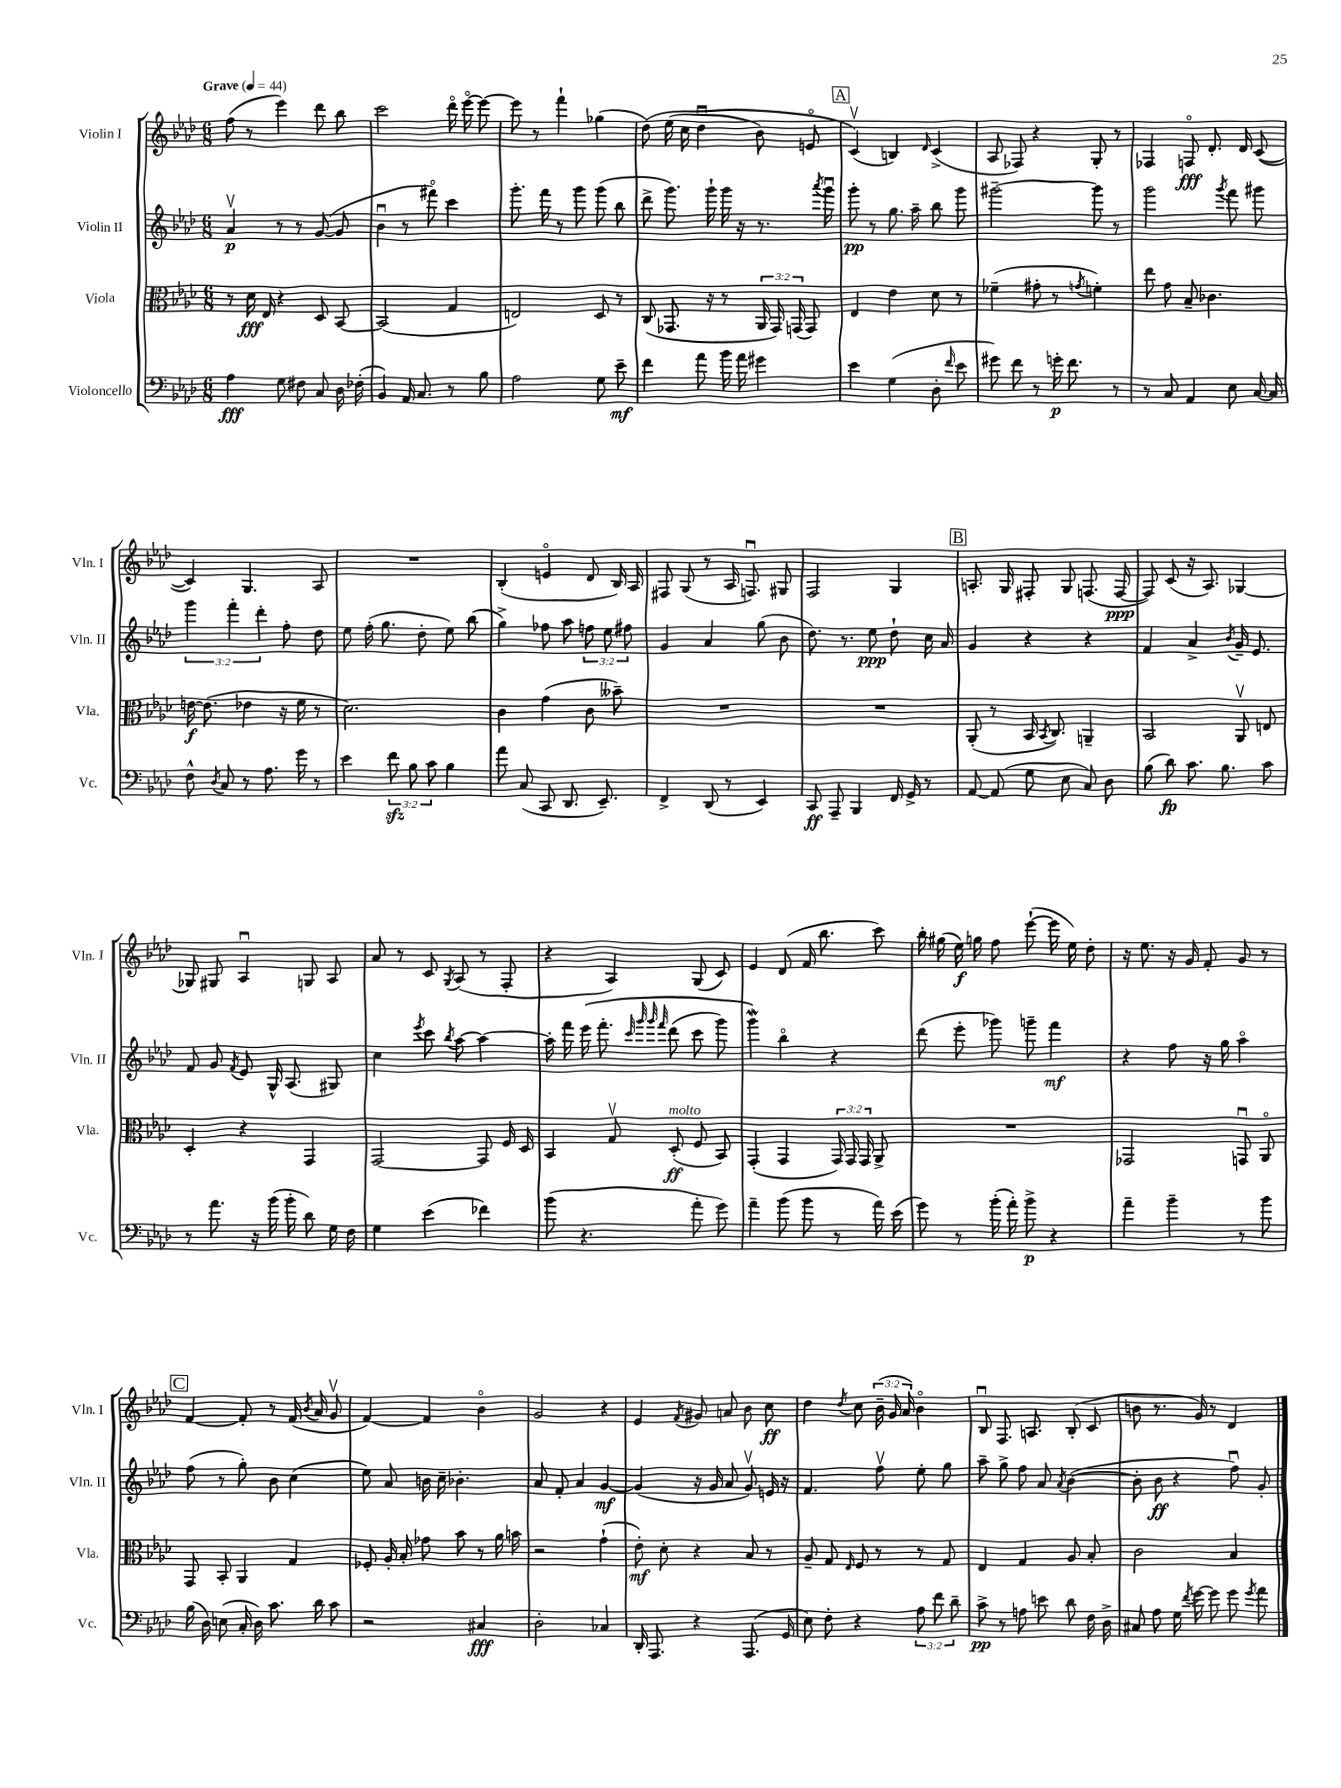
<<
\new StaffGroup <<
\new Staff = "s0" \with { instrumentName = "Violin I" shortInstrumentName = "Vln. I" } {
    \clef treble \key aes \major \numericTimeSignature \time 6/8 \override Staff.TupletNumber.text = #tuplet-number::calc-fraction-text \tempo "Grave" 4 = 44
    \autoBeamOff f''8( r8 ees'''4) des'''8 bes''8 |
    c'''2 des'''16\flageolet ees'''16~\flageolet ees'''8~ |
    ees'''8 r8 f'''4-! ges''4( |
    des''8)\( ees''16( c''16 des''4\downbow bes'8) e'8\flageolet |
    \mark \markup { \box "A" } c'4\upbow(\) b4) \grace { des'16 } c'4->( |
    aes8 fes8) r4 g8-. r8 |
    fes4 f8\flageolet\fff des'8.-. des'16 c'8~( |
    c'4) g4. aes8 |
    R2. |
    bes4-.( e'4\flageolet des'8 bes16) aes16 |
    fis8 g8( r8 aes16 f8.\downbow) gis8 |
    f2 g4 |
    \mark \markup { \box "B" } a8.-. g16 fis8-. g8 f8.( f16~\ppp |
    f8) c'8( r16 aes8.) ges4~ |
    ges8 gis8 aes4\downbow g8 aes8 |
    aes'8 r8 c'8 \acciaccatura { g8 } aes8( r8 f8-. |
    r4 aes4) g8( c'8) |
    ees'4 des'8( f'16 bes''8. c'''8) |
    bes''16-. gis''16( ees''16\f) g''16 f''8 ees'''8~-!( ees'''16 ees''16) des''8-. |
    r16 ees''8. r16 g'16 f'8-. g'8 r8 |
    \mark \markup { \box "C" } f'4~ f'8-. r8 f'16( \acciaccatura { bes'8 } aes'16 g'8\upbow |
    f'4~) f'4 bes'4\flageolet |
    g'2 r4 |
    ees'4 \acciaccatura { f'8 } gis'8 a'8 bes'8 c''8\ff |
    des''4 \acciaccatura { des''8 } c''8 \tuplet 3/2 { bes'16--( g'16 aes'16) } bes'4\flageolet |
    bes8\downbow f8. a8. bes8-.( c'8 |
    b'8 r8. g'16) r8 des'4 \bar "|." |
}
\new Staff = "s1" \with { instrumentName = "Violin II" shortInstrumentName = "Vln. II" } {
    \clef treble \key aes \major \numericTimeSignature \time 6/8 \override Staff.TupletNumber.text = #tuplet-number::calc-fraction-text
    \autoBeamOff aes'4\upbow\p r8 r8 g'8~( g'8 |
    bes'4\downbow r8 fis'''8\flageolet) c'''4 |
    g'''8.-. f'''16 r8 g'''8 g'''8( bes''8 |
    des'''8-> g'''8.) g'''16-! g'''16 r16 r8. \acciaccatura { aes'''8 } g'''16\downbow |
    \mark \markup { \box "A" } g'''8-.\pp r8 g''8. aes''16-- bes''8 g'''8 |
    gis'''2~-- gis'''8 r8 |
    g'''2 \acciaccatura { g'''8 } f'''8 gis'''8 |
    \tuplet 3/2 { g'''4 f'''4-. des'''4-. } f''8-. des''8 |
    ees''8 f''16-.( g''8. des''8-. ees''8) bes''8( |
    g''4->) fes''8 aes''8 \tuplet 3/2 { f''8 ees''8 fis''8 } |
    g'4 aes'4 g''8( bes'8 |
    des''8.) r8. ees''8\ppp des''8-! c''16 aes'16 |
    \mark \markup { \box "B" } g'4 r4 r4 |
    f'4 aes'4-> \acciaccatura { bes'8 } g'16-- ees'8. |
    f'8 g'8 \acciaccatura { f'8 } ees'8 g16-^ aes8.( gis8) |
    c''4 \acciaccatura { ees'''8 } c'''8 \acciaccatura { bes''8 } aes''8~ aes''4~ |
    aes''16-. f'''16 ees'''16\( f'''8.-. \grace { c'''32 g'''32 g'''32 f'''32 } des'''8( c'''8 g'''8) |
    g'''4\mordent\) bes''4\flageolet r4 |
    des'''8( ees'''8-. ges'''8) g'''8-- f'''4\mf |
    r4 f''8 r16 g''16 aes''4\flageolet |
    \mark \markup { \box "C" } f''8( r8 g''8-.) bes'8 c''4( |
    ees''8) aes'8 b'16 c''16-- bes'4.-. |
    aes'8 f'8-. aes'4 g'4~\mf |
    g'4( r16 g'16 aes'8 g'8\upbow) e'16 r16 |
    f'4. f''8\upbow ees''8-. g''8 |
    aes''8-- g''8-> f''8 aes'8 \acciaccatura { aes'8 } bes'4~( |
    bes'8-. bes'8\ff r4 f''8\downbow) g'8-. \bar "|." |
}
\new Staff = "s2" \with { instrumentName = "Viola" shortInstrumentName = "Vla." } {
    \clef alto \key aes \major \numericTimeSignature \time 6/8 \override Staff.TupletNumber.text = #tuplet-number::calc-fraction-text
    \autoBeamOff r8 des'16\fff ees16 r4 des8 bes,8~ |
    bes,2( g4 |
    e2) des8 r8 |
    c8( ges,8. r16 r8 \tuplet 3/2 { aes,16 ges,16) g,16( } g,8) |
    \mark \markup { \box "A" } ees4 ees'4 des'8 r8 |
    fes'4--( gis'8-. r8 \acciaccatura { g'8 } f'4-.) |
    ees''8 g'8 bes8-- ces'4. |
    e'16~\f e'8.( ees'4 r16 f'16 r8 |
    des'2.) |
    c'4 g'4( c'8 beses'8--) |
    R2. |
    R2. |
    \mark \markup { \box "B" } aes,8-.( r8 bes,16 \acciaccatura { bes,8 } c8.) a,4-- |
    bes,2 aes,8\upbow e8 |
    des4-. r4 g,4 |
    g,2~ g,8 f16 des16 |
    bes,4 g8\upbow des8-.\ff^\markup { \italic "molto" }( f8 bes,8) |
    g,4-.( g,4 \tuplet 3/2 { g,16) g,16 g,16 } aes,8-> |
    R2. |
    ges,2 g,8\downbow aes,8\flageolet |
    \mark \markup { \box "C" } g,8 bes,8-. aes,4 g4 |
    fes8-. aes16-. bes16-. ges'8 bes'8 r8 aes'16 b'16 |
    r2 g'4-!( |
    ees'8-.\mf) des'8-. r4 bes8 r8 |
    aes8-- g8 \grace { ees16 } f8 r8 r8 g8 |
    ees4 g4 aes8 bes8-. |
    c'2 bes4 \bar "|." |
}
\new Staff = "s3" \with { instrumentName = "Violoncello" shortInstrumentName = "Vc." } {
    \clef bass \key aes \major \numericTimeSignature \time 6/8 \override Staff.TupletNumber.text = #tuplet-number::calc-fraction-text
    \autoBeamOff aes4\fff g8 fis8 c8 des16 fes16-.( |
    bes,4) aes,16 c8. r8 bes8 |
    aes2 g8 ees'8--\mf |
    f'4 aes'8 bes'16 aes'16 gis'4 |
    \mark \markup { \box "A" } ees'4 g4( des8-. \grace { f'16 } ees'8 |
    gis'8) f'8 r8 g'16-.\p f'8. r8 |
    r8 c8 aes,4 ees8 c16~ c16 |
    f8-^ \acciaccatura { des8 } c8 r8 aes8. g'16 r8 |
    ees'4 \tuplet 3/2 { f'8\sfz bes8 c'8 } bes4 |
    aes'8 c8( c,8 des,8. ees,8.--) |
    f,4-> des,8( r8 ees,4) |
    c,8\ff aes,,8-- bes,,4 f,16 g,16-> r8 |
    \mark \markup { \box "B" } aes,8~ aes,8( g8 ees8 c8) des8 |
    bes8( des'8\fp) c'8. bes8. c'8 |
    r8 aes'8. r16 bes'16( bes'16-. des'8) g16 f16 |
    g4 ees'4( fes'4) |
    bes'8( r4. aes'8-. g'8) |
    aes'4-- bes'8( bes'8 r8 aes'16) ees'16( |
    g'8) r8 bes'16-.( aes'16-.) bes'8->\p r4 |
    aes'4-- bes'4-- r8 bes'8 |
    \mark \markup { \box "C" } bes16( des16) e8( c16-. des16) c'8. des'16 c'8 |
    r2 cis4\fff |
    des2-. ces4 |
    des,16-. aes,,8. r4 aes,,8.( g,16 |
    ees8) f8-. r4 \tuplet 3/2 { aes8 f'8 des'8-- } |
    c'8->\pp r8 a8 e'8 des'8 f16 des16-> |
    cis8 aes8 g16 \acciaccatura { f'8 } g'16~ g'8 g'8 \acciaccatura { g'8 } aes'8 \bar "|." |
}
>>
>>
\layout { \context { \Score \remove "Bar_number_engraver" } }
